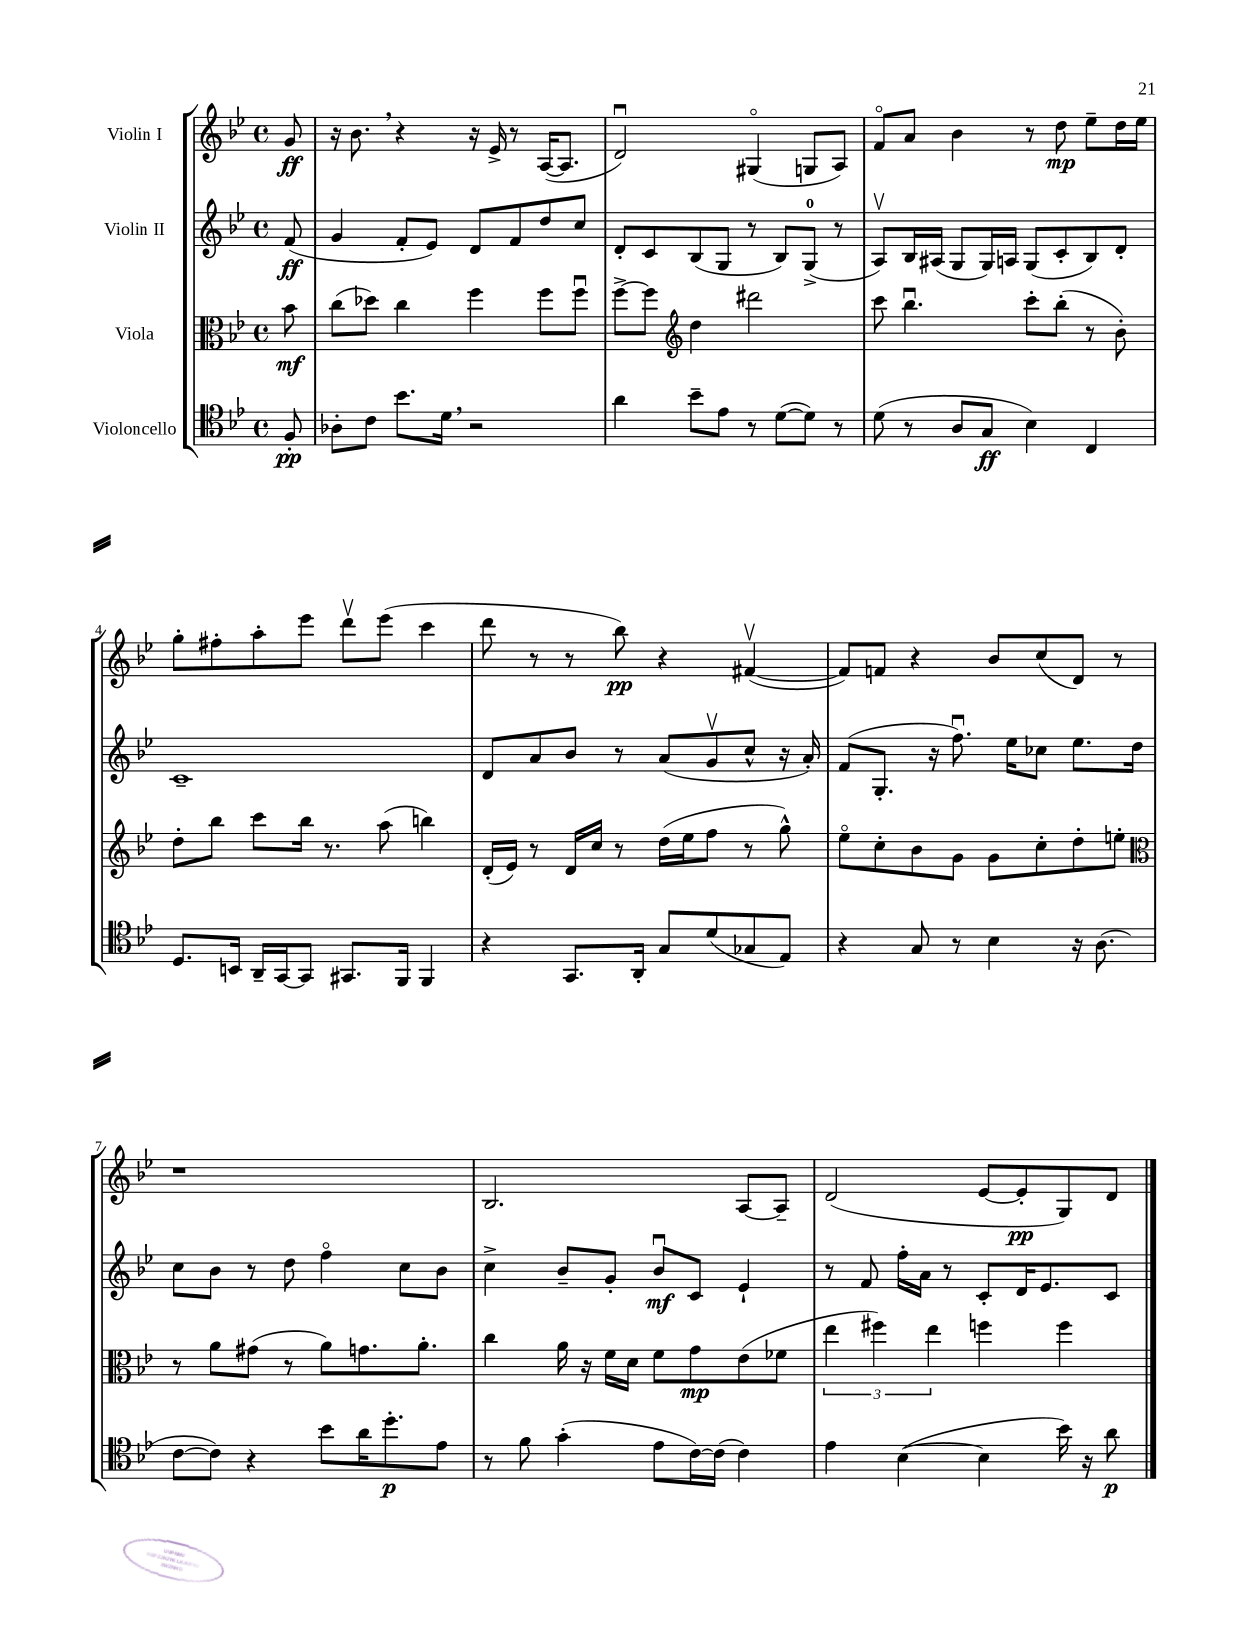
<<
\new StaffGroup <<
\new Staff = "s0" \with { instrumentName = "Violin I" } {
    \clef treble \key bes \major \defaultTimeSignature \time 4/4 \partial 8
    g'8\ff |
    r16 bes'8. \breathe r4 r16 ees'16-> r8 a16~( a8. |
    d'2\downbow) gis4\flageolet( g8 a8) |
    f'8\flageolet a'8 bes'4 r8 d''8\mp ees''8-- d''16 ees''16 |
    g''8-. fis''8-. a''8-. ees'''8 d'''8\upbow ees'''8( c'''4 |
    d'''8 r8 r8 bes''8\pp) r4 fis'4~\upbow( |
    fis'8) f'8 r4 bes'8 c''8( d'8) r8 |
    r1 |
    bes2. a8~ a8-- |
    d'2( ees'8~ ees'8-.\pp g8) d'8 \bar "|." |
}
\new Staff = "s1" \with { instrumentName = "Violin II" } {
    \clef treble \key bes \major \defaultTimeSignature \time 4/4 \partial 8
    f'8\ff( |
    g'4 f'8-. ees'8) d'8 f'8 d''8 c''8 |
    d'8-. c'8 bes8( g8 r8 bes8) g8-0->( r8 |
    a8\upbow) bes16 ais16( g8 g16) a16 g8( c'8-. bes8) d'8-. |
    c'1-- |
    d'8 a'8 bes'8 r8 a'8( g'8\upbow c''8-^ r16 a'16-.) |
    f'8( g8.-. r16 f''8.\downbow) ees''16 ces''8 ees''8. d''16 |
    c''8 bes'8 r8 d''8 f''4\flageolet c''8 bes'8 |
    c''4-> bes'8-- g'8-. bes'8\downbow\mf c'8 ees'4-! |
    r8 f'8 f''16-. a'16 r8 c'8-. d'16 ees'8. c'8 \bar "|." |
}
\new Staff = "s2" \with { instrumentName = "Viola" } {
    \clef alto \key bes \major \defaultTimeSignature \time 4/4 \partial 8
    bes'8\mf |
    c''8( des''8) c''4 f''4 f''8 f''8\downbow |
    f''8~-> f''8 \clef treble d''4 dis'''2 |
    c'''8 bes''4.\downbow c'''8-. bes''8-.( r8 bes'8-.) |
    d''8-. bes''8 c'''8 bes''16 r8. a''8( b''4) |
    d'16-.( ees'16) r8 d'16 c''16 r8 d''16( ees''16 f''8 r8 g''8-^) |
    ees''8\flageolet c''8-. bes'8 g'8 g'8 c''8-. d''8-. e''8-. |
    \clef alto r8 a'8 gis'8( r8 a'8) g'8. a'8.-. |
    c''4 a'16 r16 f'16 d'16 f'8 g'8\mp ees'8( fes'8 |
    \tuplet 3/2 { ees''4 fis''4) ees''4 } f''4 f''4 \bar "|." |
}
\new Staff = "s3" \with { instrumentName = "Violoncello" } {
    \clef tenor \key bes \major \defaultTimeSignature \time 4/4 \partial 8
    f8-.\pp |
    aes8-. c'8 bes'8. d'16 \breathe r2 |
    a'4 bes'8-- ees'8 r8 d'8~( d'8) r8 |
    d'8( r8 a8 g8\ff bes4) c4 |
    d8. b,16 a,16-- g,16~ g,8 gis,8. f,16 f,4 |
    r4 g,8. a,16-. g8 d'8( ges8 ees8) |
    r4 g8 r8 bes4 r16 a8.( |
    c'8~ c'8) r4 bes'8 a'16 d''8.-.\p ees'8 |
    r8 f'8 g'4-.( ees'8 c'16~) c'16( c'4) |
    ees'4 bes4~( bes4 bes'16) r16 a'8\p \bar "|." |
}
>>
>>
